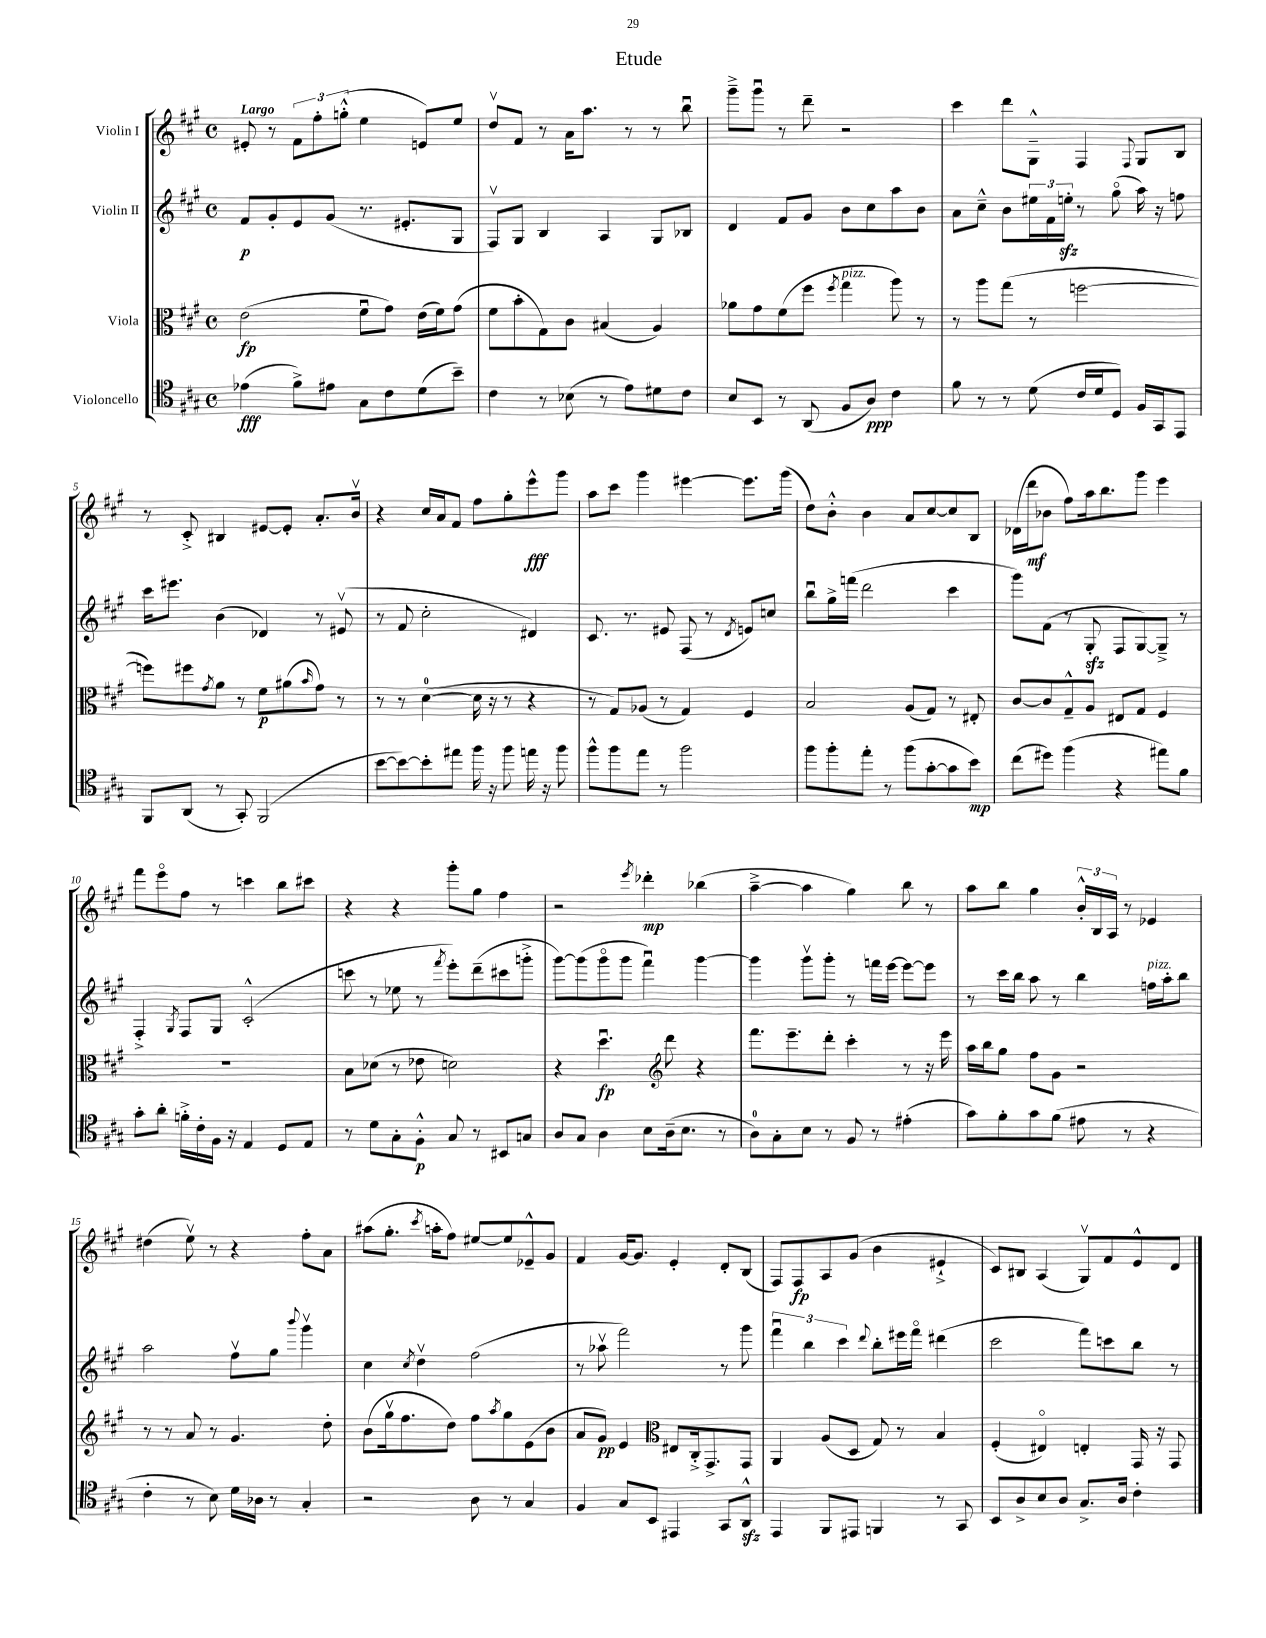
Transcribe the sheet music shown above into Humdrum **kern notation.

**kern	**kern	**kern	**kern
*staff4	*staff3	*staff2	*staff1
*clefC4	*clefC3	*clefG2	*clefG2
*k[f#c#g#]	*k[f#c#g#]	*k[f#c#g#]	*k[f#c#g#]
*M4/4	*M4/4	*M4/4	*M4/4
*met(c)	*met(c)	*met(c)	*met(c)
(4e-	(2e	8f#	8e#'
.	.	8g#'	8r
8f#^)	.	8e	12f#
.	.	.	12ff#'
8e#	.	(8g#	.
.	.	.	(12gg'^^
8G#	8f#u	8.r	4ee
8c#	8g#)	.	.
.	.	8.e#'	.
(8d	(16e	.	8e)
.	16f#)	.	.
8b~)	(8g#	8G#	8ee
=	=	=	=
4c#	8f#	8F#v)	8ddv
.	8b'	8G#	8f#
8r	8G#)	4B	8r
(8B-	8c#	.	16a
.	.	.	8.aa
8r	(4B#	4A	.
8e)	.	.	8r
8d#	4A)	8G#	8r
8c#	.	8B-	8bbu
=	=	=	=
8B	8a-	4d	8ggg#~^
8BB	8g#	.	8ggg#u
8r	(8f#	8f#	8r
(8AA	8ff#	8g#	8ddd~
.	8qff#	.	.
8F#	4gg#	8b	2r
8A)	.	8cc#	.
4c#	8aa)	8aa	.
.	8r	8b	.
=	=	=	=
8f#	8r	8a	4ccc#
8r	8aa	8cc#~^^	.
8r	(8gg#	8b	8ddd
(8d	8r	24ee#	8G#~^^
.	.	24f#	.
.	.	24ee'	.
16c#	[2ff	8r	4F#
16d	.	.	.
8D)	.	(8gg#o	.
.	.	.	8qqF#
16F#	.	16aa)	8G#
16GG#	.	16r	.
8EE	.	8ff	8B
=	=	=	=
8FF#	8ff])	16ccc#	8r
.	.	8.eee#	.
(8AA	8ff#	.	8c#'^
.	8qg#	.	.
8r	8a	(4b	4B#
8GG#')	8r	.	.
(2FF#	8f#	4d-)	[8e#
.	(8a#	.	8e#']
.	16qqb	.	.
.	8g#)	8r	8.a'
.	8r	(8e#v	.
.	.	.	16bv
=	=	=	=
[8b	8r	8r	4r
8b_)	8r	8f#	.
8b']	([4d	2cc#'	16cc#
.	.	.	16a
8ee#	.	.	8f#
16ff#	16d]	.	8ff#
16r	16r	.	.
8ff#	8r	.	8gg#'
16ee	4r	4d#)	8eee^^
16r	.	.	.
8ff#	.	.	8ggg#
=	=	=	=
8ff#^^	8r	8.c#	8aa
8ff#	8G#)	.	8ccc#
.	.	8.r	.
8ee	(8A-	.	4ggg#
8r	8r	8e#	.
2ff#	4G#)	(8F#	[4eee#
.	.	8r	.
.	.	8qd	.
.	4F#	8e)	8.eee#]
.	.	8cc	.
.	.	.	(16ggg#
=	=	=	=
8ff#	2B	8bbu	8dd)
8ff#'	.	16gg#^	8b'^^
.	.	(16fff	.
8ee'	.	2ddd	4b
8r	.	.	.
(8ff#	(8A	.	8a
[8g#'	8G#)	.	[8cc#
8g#]	8r	4ccc#	8cc#]
8b)	8E#'	.	8B
=	=	=	=
(8cc#	[8c#	8ggg#)	(16d-
.	.	.	16ddd
8dd#)	8c#]	(8f#	8b-
(4ff#	8G#~^^	8r	8ff#)
.	8A	8G#'	16aa
.	.	.	8.bb
4r	8E#	8F#	.
.	8G#	[8G#)	8ggg#
8ee#)	4F#	8G#~^]	4eee
8f#	.	8r	.
=	=	=	=
8g#'	1r	4F#'^	8fff#
8a'	.	.	8eeeo
.	.	8qG#	.
16f'^	.	8F#	8ff#
16c#'	.	.	.
16F#	.	8G#	8r
16r	.	.	.
4E	.	(2c#'^^	4ccc
8D	.	.	8bb
8E	.	.	8ccc#
=	=	=	=
8r	8B	8ccc	4r
8d	(8d-	8r	.
8G#'	8r	8ee-	4r
8F#'^^	8e-	8r	.
.	.	8qfff#	.
8G#	2d)	8eee')	8ggg#'
8r	.	(8ddd~	8gg#
8BB#	.	8ccc#	4ff#
8G	.	8ggg'^	.
=	=	=	=
8A	4r	[8ggg#)	2r
8G#	.	(8ggg#]	.
4A	4.ddu	8ggg#o	.
.	.	8ggg#	.
.	.	.	8qeee
8B	.	4fff#u)	4ddd-'
*	*clefG2	*	*
(16A~	8ddd	.	.
8.B	.	.	.
.	4r	[4ggg#	(4bb-
8r	.	.	.
=	=	=	=
8A)	8.fff#	4ggg#]	[4aa~^
8G#'	.	.	.
.	8.eee~	.	.
8B	.	8ggg#v	4aa]
8r	8ddd'	8ggg#'	.
8F#	4ccc#'	8r	4gg#)
8r	.	16fff	.
.	.	[16eee	.
(4e#'	8r	8eee_	8bb
.	16r	8eee]	8r
.	16eee	.	.
=	=	=	=
8g#)	16aa	8r	8aa
.	16bb	.	.
8f#'	8gg#	16ccc#	8bb
.	.	16bb	.
8g#	8ff#	8aa	4gg#
(8f#	8g#	8r	.
8e#	2r	4bb	24b'^^
.	.	.	24B
.	.	.	24A
8r	.	.	8r
4r	.	16ff	4e-
.	.	16aa'	.
.	.	8bb	.
=	=	=	=
4c#'	8r	2aa	(4dd#
.	8r	.	.
8r	8a	.	8eev)
8B)	8r	.	8r
16d	4.g#	8ff#v	4r
16A-	.	.	.
8r	.	8gg#	.
.	.	8qqbbb	.
4G#'	.	4ggg#v	8ff#'
.	8dd'	.	8a
=	=	=	=
2r	(8b	4cc#	(8aa#
.	16gg#v	.	8.gg#'
.	8.ff#	.	.
.	.	8qcc#	.
.	.	4ddv	.
.	.	.	8qccc#
.	.	.	16aa'
.	8dd)	.	8ff#)
8A	8ff#	(2ff#	[8ee#
.	8qaa	.	.
8r	8gg#	.	8ee#]
4G#	(8e	.	8e-~^^
.	8b	.	8g#
=	=	=	=
4F#	8a	8r	4f#
.	8g#)	8aa-v	.
8G#	4e	2fff#)	[16g#
.	.	.	8.g#]
8BB	.	.	.
*	*clefC3	*	*
4EE#	8E#	.	4e'
.	16C#'^	.	.
.	8.GG#^	.	.
8GG#	.	8r	8d'
8AA^^	8GG#	8ggg#	(8B
=	=	=	=
4EE	4AA	6fff#u	8F#)
.	.	.	8F#
.	.	6bb	.
8FF#	(8A	.	8A
.	.	6ccc#	.
8EE#	8D	.	(8g#
.	.	8qqddd	.
4FF	8G#)	8bb'	4b
.	8r	16eee#	.
.	.	16fff#o	.
8r	4B	(4ddd#	4e#`^
8GG#	.	.	.
=	=	=	=
8BB	(4F#'	2ccc#	8c#)
8A^	.	.	8B#
8B	4E#o)	.	(4A
8A	.	.	.
8.G#^	4E'	8fff#)	8G#v)
.	.	8ccc	8f#
16A	.	.	.
4c#'	16GG#	8bb	8e^^
.	16r	.	.
.	8GG#	8r	8d
==	==	==	==
*-	*-	*-	*-
